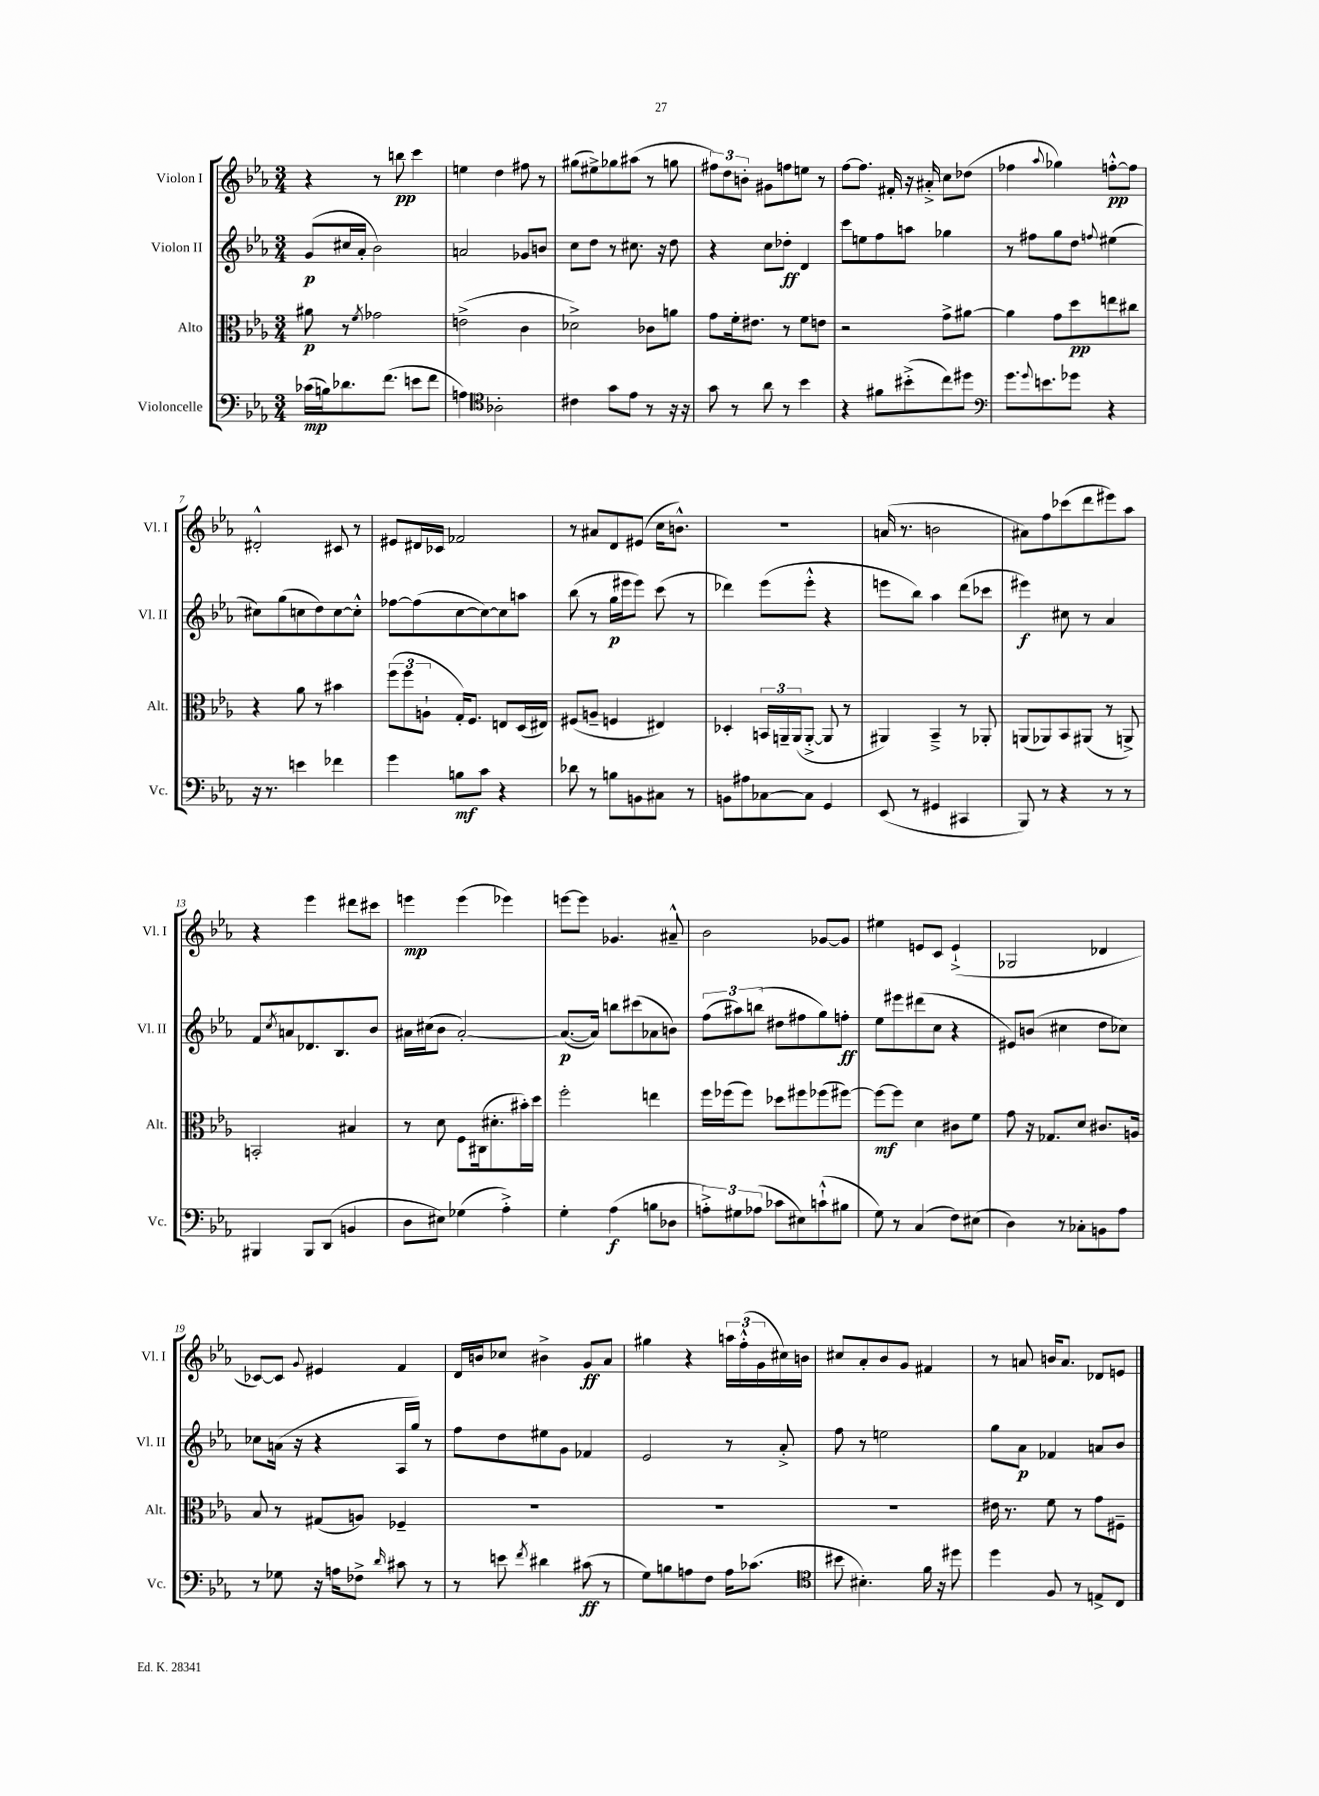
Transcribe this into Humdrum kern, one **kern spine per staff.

**kern	**kern	**kern	**kern
*staff4	*staff3	*staff2	*staff1
*clefF4	*clefC3	*clefG2	*clefG2
*k[b-e-a-]	*k[b-e-a-]	*k[b-e-a-]	*k[b-e-a-]
*M3/4	*M3/4	*M3/4	*M3/4
(16c-	8a#	(8g	4r
16B)	.	.	.
8.d-	8r	16cc#	.
.	.	16a-'	.
.	8qf	.	.
.	2g-	2b-)	8r
(8.f	.	.	.
.	.	.	8bb
8e	.	.	4ccc
8f	.	.	.
=	=	=	=
4A)	(2e^	2a	4ee
*clefC4	*	*	*
2A-'	.	.	4dd
.	4c	8g-	8ff#
.	.	8b	8r
=	=	=	=
4c#	2d-^)	8cc	(8gg#
.	.	8dd	8ee#^)
8g	.	8r	8gg-
8e-	.	8.cc#	(8aa#
8r	8c-	.	8r
.	.	16r	.
16r	8a	8dd	8gg
16r	.	.	.
=	=	=	=
8g	8g	4r	12ff#)
.	.	.	12dd
8r	16f'	.	.
.	.	.	12b'
.	8.e#	.	.
8a-	.	8cc	8g#
8r	8r	8dd-'	8ff
4b-	8f	4d	8ee
.	8e	.	8r
=	=	=	=
4r	2r	8ccc	[8ff
.	.	8ee	8.ff]
8f#	.	8ff	.
.	.	.	16f#'
(8b#'^	.	8aa	16r
.	.	.	16a#'^
8cc)	8g^	4gg-	8cc
8dd#	[8a#	.	(8dd-
=	=	=	=
*clefF4	*	*	*
8.g	4a#]	8r	4ff-
.	.	8ff#	.
8qqg	.	.	.
8.e	.	.	.
.	.	.	8qqaa-
.	8g	8gg	4gg-)
8g-	8dd	8dd	.
.	.	8qqff	.
4r	8ee	(4ee#	[8ff'^^
.	8cc#	.	8ff]
=	=	=	=
16r	4r	8cc#)	2d#'^^
8.r	.	.	.
.	.	(8gg	.
4e	8a-	8cc	.
.	8r	8dd)	.
4f-	4b#	[8cc	8c#
.	.	8cc'^^]	8r
=	=	=	=
4g	(12ff	[8ff-	8e#
.	12ff	.	.
.	.	(8ff-]	16d#
.	12A`	.	.
.	.	.	16c-
8B	16G')	[8cc	2f-
.	8.F	.	.
8c	.	8cc_)	.
4r	8E	8cc]	.
.	(16D	8aa	.
.	16E#)	.	.
=	=	=	=
8d-	(8F#	(8bb-	8r
8r	8A~	8r	8a#
8B	4F	16gg	8d
.	.	16eee#	.
8BB	.	8eee#)	(8e#
8C#	4E#)	(8ccc	16cc
.	.	.	8.b^^)
8r	.	8r	.
=	=	=	=
8BB	4D-'	4ddd-)	2.r
8A#	.	.	.
[8C-	24BB	(8eee-	.
.	24AA~	.	.
.	(24AA	.	.
8C-]	[8AA'^	8eee-'^^	.
4GG	8AA]	4r	.
.	8r	.	.
=	=	=	=
(8EE-	4AA#)	8eee	(16a
.	.	.	8.r
8r	.	8bb-)	.
4GG#	4BB-~^	4aa-	2b
4CC#	8r	(8ddd	.
.	8AA-'	8ccc-	.
=	=	=	=
8BBB-)	(8AA	4eee#)	8a#)
8r	8AA-)	.	8ff
4r	8BB-	8cc#	(8ccc-
.	(8AA#	8r	8ddd
8r	8r	4a-	8eee#)
8r	8AA^)	.	8aa-
=	=	=	=
4BBB#	2BB'	8f	4r
.	.	8qcc	.
.	.	8a	.
8BBB#	.	8.d-	4eee-
(8DD	.	.	.
.	.	8.B-	.
4BB	4B#	.	8ddd#
.	.	8b-	8ccc#
=	=	=	=
8D	8r	16a#	4eee
.	.	(16cc#	.
8E#)	8d	8b-	.
(4G-	8F	[2a#')	(4eee
.	(16C#	.	.
.	8.d#'	.	.
4A-'^)	.	.	4eee-)
.	16b#')	.	.
.	16dd	.	.
=	=	=	=
4G'	2ff'	(8.a#_	[8eee
.	.	.	8eee]
.	.	16a#])	.
(4A-	.	8bb	4.g-
.	.	(8ccc#	.
8B	4ee	8a-	.
8D-	.	8b)	8a#~^^
=	=	=	=
12A'^)	16ff	(12ff	2b-
.	(16ff-	.	.
12G#	.	12aa#)	.
.	8ff-)	.	.
(12A-	.	(12bb	.
8c-	8dd-	8dd#	.
8E#)	8ff#	8ff#	.
(8c`^^	(8ff-	8gg)	[8g-
8B#	[8ff#)	8ff'	8g-]
=	=	=	=
8G)	8ff#_	8ee-	4ee#
8r	8ff#]	8eee#	.
(4C	4d	(8ddd#	8e
.	.	8cc	8c
8F)	8c#	4r	(4e`^
(8E#	8f	.	.
=	=	=	=
4D)	8g	8e#)	2G-
.	16r	(8b	.
.	8.G-	.	.
8r	.	4cc#	.
8C-'	8d	.	.
8BB	8.c#	8dd	4d-
8A-	.	8cc-)	.
.	16A	.	.
=	=	=	=
8r	8B-	8cc-	[8c-)
8G-	8r	(16a	8c-]
.	.	16r	.
.	.	.	8qqg
16r	(8G#	4r	4e#
16A	.	.	.
8F-^	8A)	.	.
16qqd	.	.	.
8c#	4F-~	16A-	4f
.	.	16gg)	.
8r	.	8r	.
=	=	=	=
8r	2.r	8ff	16d
.	.	.	16b
8e	.	8dd	8cc-
8qf	.	.	.
4d#	.	8ee#	4b#^
.	.	8g	.
(8c#	.	4f-	8g
8r	.	.	8a-
=	=	=	=
8G)	2.r	2e-	4gg#
8B	.	.	.
8A	.	.	4r
8F	.	.	.
16A	.	8r	24aa
.	.	.	(24ff'^^
(8.c-	.	.	.
.	.	.	24g
.	.	8a-'^	16cc#)
.	.	.	16b
=	=	=	=
*clefC4	*	*	*
8b#	2.r	8ff	8cc#
4.B#')	.	8r	8a-'
.	.	2ee	8b-
.	.	.	8g
16f	.	.	4f#
16r	.	.	.
8dd#	.	.	.
=	=	=	=
4dd	16e#	8gg	8r
.	8.r	.	.
.	.	8a-	8a
8F	8f	4f-	16b
.	.	.	8.a
8r	8r	.	.
8E^	8g	8a	8d-
8C	8F#~	8b-	8e
==	==	==	==
*-	*-	*-	*-
